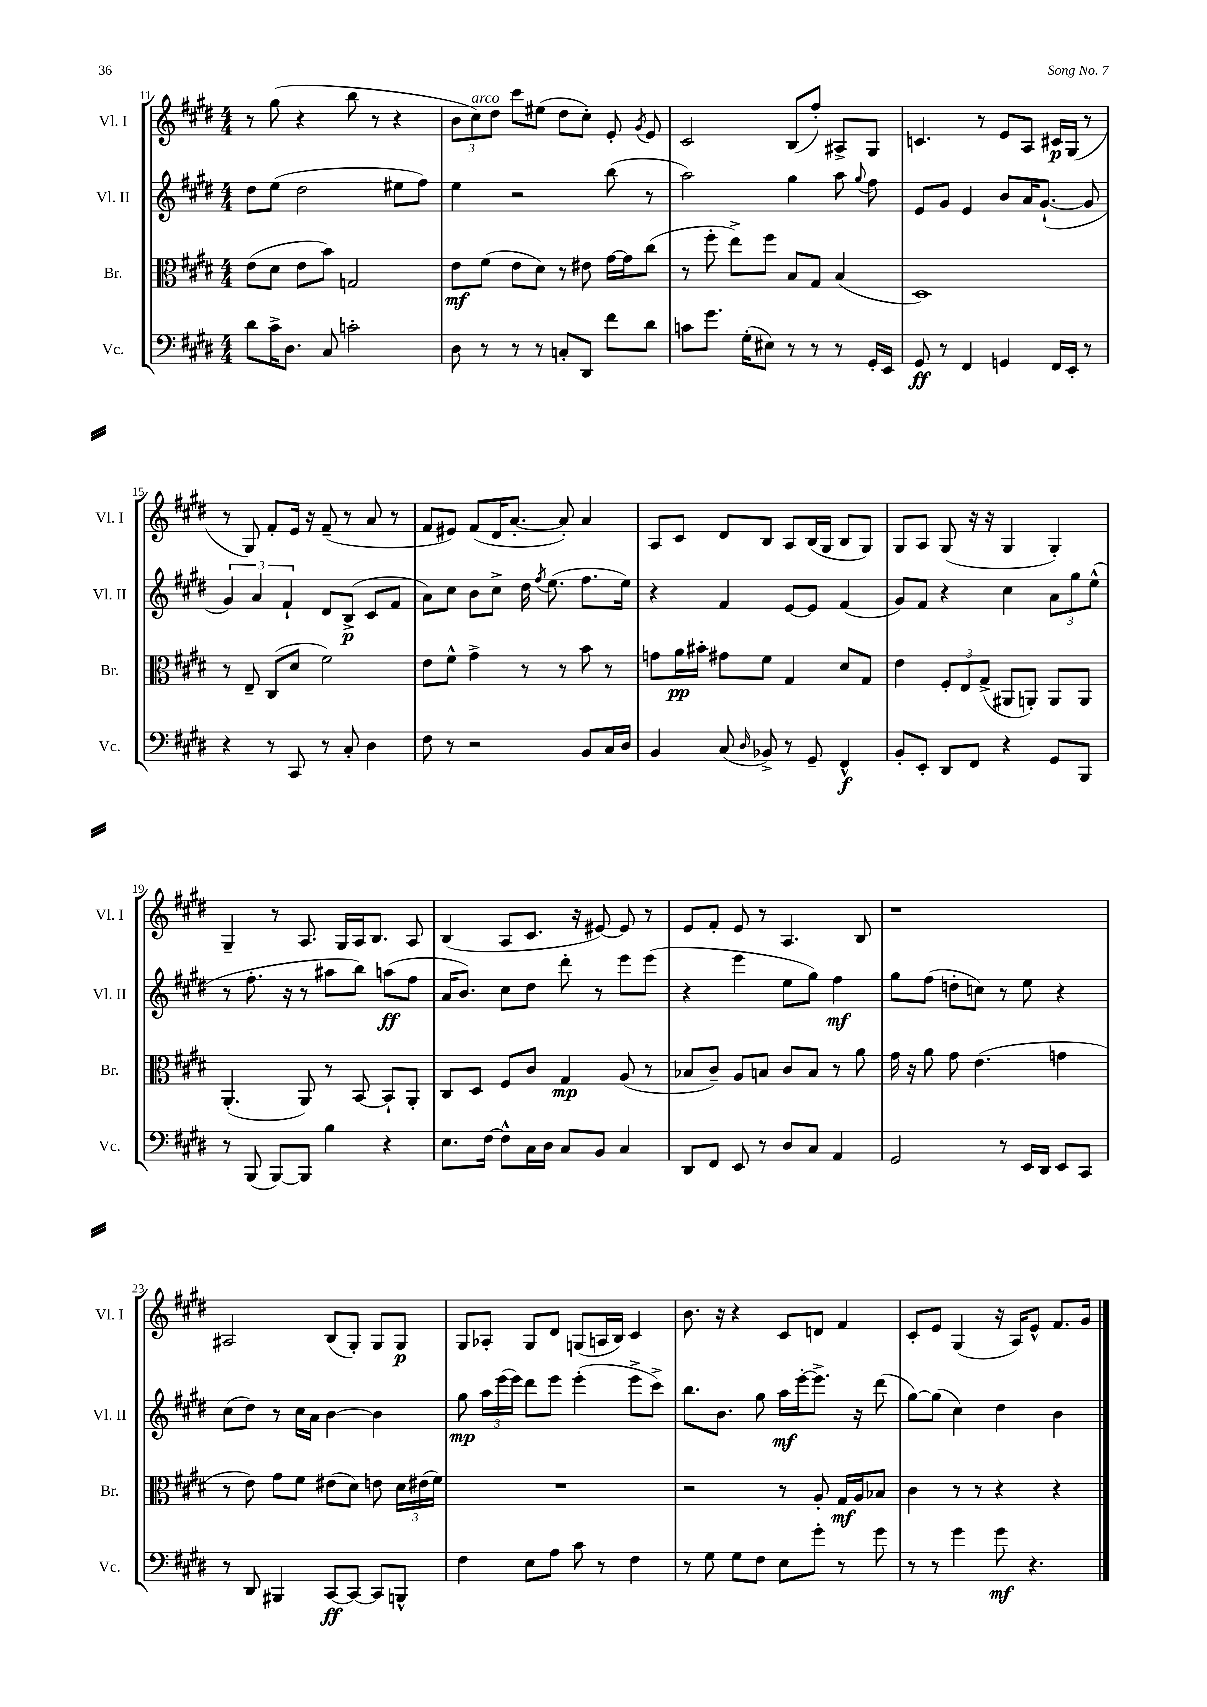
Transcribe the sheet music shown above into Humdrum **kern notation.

**kern	**kern	**kern	**kern
*staff4	*staff3	*staff2	*staff1
*clefF4	*clefC3	*clefG2	*clefG2
*k[f#c#g#d#]	*k[f#c#g#d#]	*k[f#c#g#d#]	*k[f#c#g#d#]
*M4/4	*M4/4	*M4/4	*M4/4
8d#	(8e	8dd#	8r
16c#^	8d#	(8ee	(8gg#
8.D#	.	.	.
.	8e	2dd#	4r
8C#	8b)	.	.
2c'	2G	.	8bb
.	.	.	8r
.	.	8ee#	4r
.	.	8ff#)	.
=	=	=	=
8D#	8e	4ee	12b
.	.	.	12cc#)
8r	(8f#	.	.
.	.	.	12dd#
8r	8e	2r	8ccc#
8r	8d#)	.	(8ee#
8C'	8r	.	8dd#
8DD#	8e#	.	8cc#')
8f#	[16g#	(8bb	8e'
.	16g#]	.	.
.	.	.	8qg#
8d#	(8cc#	8r	8e
=	=	=	=
8c	8r	2aa)	2c#
8.g#	8ff#'	.	.
.	8ee^)	.	.
(16G#'	.	.	.
8E#)	8ff#	.	.
8r	8B	4gg#	(8B
8r	8G#	.	8ff#')
8r	(4B	8aa	8A#^
.	.	8qqgg#	.
16GG#'	.	8ff#	8G#
16EE	.	.	.
=	=	=	=
8GG#	1D#)	8e	4.c
8r	.	8g#	.
4FF#	.	4e	.
.	.	.	8r
4GG	.	8b	8e
.	.	16a	8A
.	.	([8.g#`	.
16FF#	.	.	16c#
16EE'	.	.	(16G#
8r	.	8g#]	8r
=	=	=	=
4r	8r	6g#)	8r
.	8E~	.	8G#)
.	.	6a	.
8r	(8C#	.	8f#'
.	.	6f#`	.
8CC#	8d#	.	16e
.	.	.	16r
8r	2f#)	8d#	(8f#~
8C#'	.	(8B^	8r
4D#	.	8c#	8a
.	.	8f#	8r
=	=	=	=
8F#	8e	8a)	8f#
8r	8f#^^	8cc#	8e#)
2r	4g#^	8b	(8f#
.	.	8cc#^	16d#
.	.	.	[8.a'
.	8r	16dd#	.
.	.	8qff#	.
.	.	(8.ee	.
.	8r	.	8a'])
8BB	8b	8.ff#	4a
16C#	8r	.	.
16D#	.	16ee)	.
=	=	=	=
4BB	8g	4r	8A
.	16a	.	8c#
.	16b#'	.	.
(8C#	8g#	4f#	8d#
16qqD#	.	.	.
8BB-^)	8f#	.	8B
8r	4G#	[8e	8A
8GG#~	.	8e]	(16B
.	.	.	16G#
4FF#^^	8d#	(4f#	8B
.	8G#	.	8G#)
=	=	=	=
8BB'	4e	8g#)	8G#
8EE'	.	8f#	8A
8DD#	12F#'	4r	(8G#
.	12E	.	.
8FF#	.	.	16r
.	(12G#^	.	.
.	.	.	16r
4r	8AA#	4cc#	4G#
.	8AA')	.	.
8GG#	8AA	12a	4G#')
.	.	12gg#	.
8BBB	8AA	.	.
.	.	(12ee^^	.
=	=	=	=
8r	(4.AA'	8r	4G#~
(8BBB	.	8.ff#'	.
[8BBB)	.	.	8r
.	.	16r	.
8BBB]	8AA)	8r	8.A
4B	8r	8aa#	.
.	.	.	16G#
.	[8BB	8bb)	16A
.	.	.	8.B
4r	8BB`]	(8aa	.
.	8AA'	8ff#	8A
=	=	=	=
8.E	8C#	16a	(4B
.	.	8.b)	.
.	8D#	.	.
[16F#	.	.	.
8F#^^]	8F#	8cc#	8A
16C#	8c#	8dd#	8.c#
16D#	.	.	.
8C#	4G#	8ddd#'	.
.	.	.	16r
8BB	.	8r	[8e#)
4C#	(8A	8eee	8e#]
.	8r	(8eee	8r
=	=	=	=
8DD#	8B-	4r	8e
8FF#	8c#~)	.	8f#'
8EE	8A	4eee	8e
8r	8B	.	8r
8D#	8c#	8ee	4.A
8C#	8B	8gg#)	.
4AA	8r	4ff#	.
.	8a	.	8B
=	=	=	=
2GG#	16g#	8gg#	1r
.	16r	.	.
.	8a	(8ff#	.
.	8g#	8dd'	.
.	(4.e	8cc)	.
8r	.	8r	.
16EE	.	8ee	.
16DD#	.	.	.
8EE	4g	4r	.
8CC#	.	.	.
=	=	=	=
8r	8r	(8cc#	2A#
8DD#	8e)	8dd#)	.
4BBB#	8g#	8r	.
.	8f#	16cc#	.
.	.	16a	.
[8CC#	(8e#	[4b	(8B
8CC#_	8d#)	.	8G#')
8CC#]	8e	4b]	8G#
8BBB^^	24d#	.	8G#
.	(24e#	.	.
.	24f#)	.	.
=	=	=	=
4F#	1r	8gg#	8G#
.	.	24aa	8A-'
.	.	(24eee	.
.	.	24eee)	.
8E	.	8ddd#	8G#
8A	.	8eee	8d#
8c#	.	(4eee'	(8G
8r	.	.	16A
.	.	.	16B)
4F#	.	8eee^	4c#
.	.	8ccc#^)	.
=	=	=	=
8r	2r	8.bb	8.b
8G#	.	.	.
.	.	8.b	16r
8G#	.	.	4r
8F#	.	8gg#	.
8E	8r	16aa	8c#
.	.	[16eee'	.
8g#'	8A'	8.eee^]	8d
8r	16G#	.	4f#
.	16A	16r	.
8g#	8B-	(8ddd#	.
=	=	=	=
8r	4c#	[8gg#)	8c#'
8r	.	(8gg#]	8e
4g#	8r	4cc#)	(4G#
.	8r	.	.
8g#	4r	4dd#	16r
.	.	.	16A)
4.r	.	.	8e^^
.	4r	4b	8.f#
.	.	.	16g#
==	==	==	==
*-	*-	*-	*-
